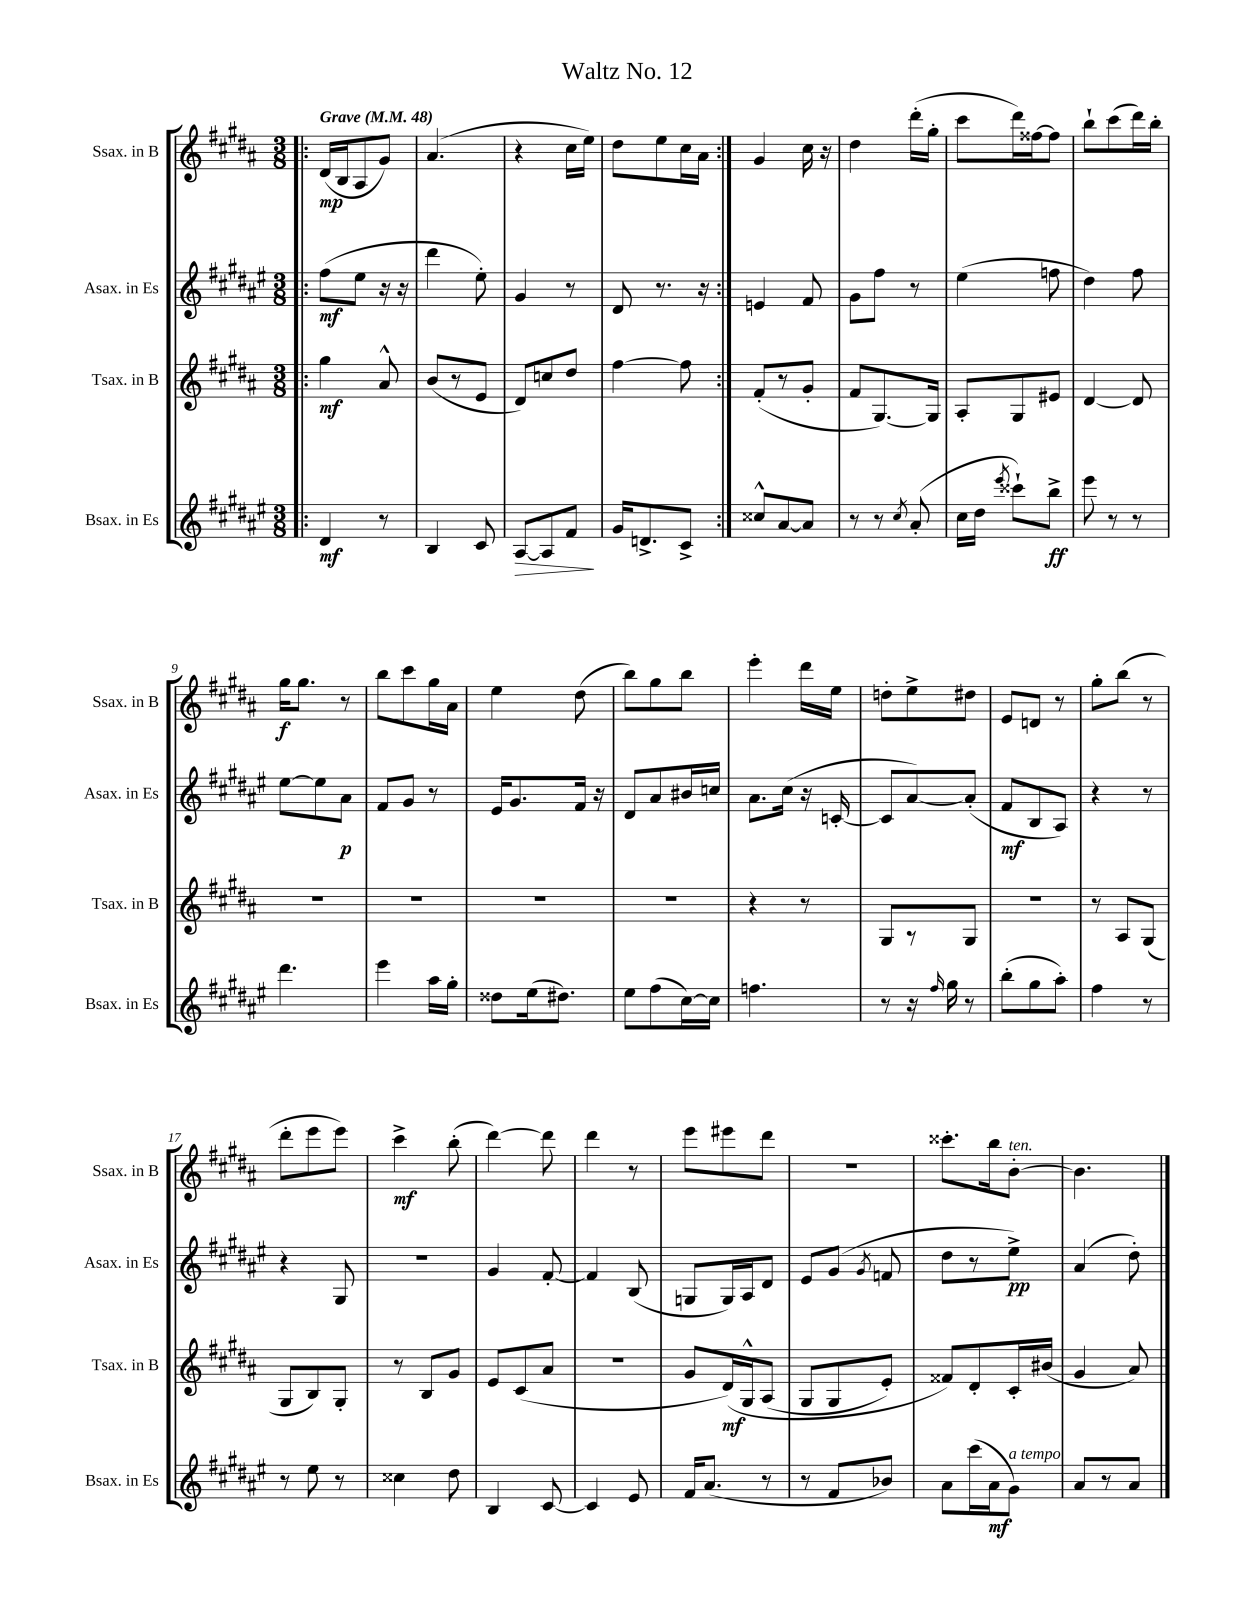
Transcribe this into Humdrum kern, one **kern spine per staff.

**kern	**kern	**kern	**kern
*staff4	*staff3	*staff2	*staff1
*clefG2	*clefG2	*clefG2	*clefG2
*k[f#c#g#d#a#e#]	*k[f#c#g#d#a#]	*k[f#c#g#d#a#e#]	*k[f#c#g#d#a#]
*M3/8	*M3/8	*M3/8	*M3/8
*MM48	*MM48	*MM48	*MM48
=!|:	=!|:	=!|:	=!|:
4d#	4gg#	(8ff#	(16d#
.	.	.	16B
.	.	8ee#	8A#
8r	8a#^^	16r	8g#)
.	.	16r	.
=	=	=	=
4B	(8b	4ddd#	(4.a#
.	8r	.	.
8c#	8e	8ee#')	.
=	=	=	=
[8A#	8d#)	4g#	4r
8A#]	8cc	.	.
8f#	8dd#	8r	16cc#
.	.	.	16ee)
=	=	=	=
16g#	[4ff#	8d#	8dd#
8.d^	.	.	.
.	.	8.r	8ee
8c#^	8ff#]	.	16cc#
.	.	16r	16a#
=:|!	=:|!	=:|!	=:|!
8cc##^^	(8f#'	4e	4g#
[8a#	8r	.	.
8a#]	8g#'	8f#	16cc#
.	.	.	16r
=	=	=	=
8r	8f#	8g#	4dd#
8r	[8.G#)	8ff#	.
8qcc#	.	.	.
(8a#'	.	8r	(16ddd#'
.	16G#]	.	16gg#'
=	=	=	=
16cc#	8A#'	(4ee#	8ccc#
16dd#	.	.	.
8qeee#	.	.	.
8ccc##`)	8G#	.	16ddd#)
.	.	.	[16ff##
8bb^	8e#	8ff	8ff##]
=	=	=	=
8eee#	[4d#	4dd#)	8bb`
8r	.	.	(8ccc#
8r	8d#]	8ff#	16ddd#)
.	.	.	16bb'
=	=	=	=
4.ddd#	4.r	[8ee#	16gg#
.	.	.	8.gg#
.	.	8ee#]	.
.	.	8a#	8r
=	=	=	=
4eee#	4.r	8f#	8bb
.	.	8g#	8ccc#
16aa#	.	8r	16gg#
16gg#'	.	.	16a#
=	=	=	=
8dd##	4.r	16e#	4ee
.	.	8.g#	.
(16ee#	.	.	.
8.dd#)	.	.	.
.	.	16f#	(8dd#
.	.	16r	.
=	=	=	=
8ee#	4.r	8d#	8bb)
(8ff#	.	8a#	8gg#
[16cc#)	.	16b#	8bb
16cc#]	.	16cc	.
=	=	=	=
4.ff	4r	8.a#	4eee'
.	.	(16cc#	.
.	8r	16r	16ddd#
.	.	[16c'	16ee
=	=	=	=
8r	8G#	8c]	8dd'
16r	8r	[8a#)	8ee^
16qqff#	.	.	.
16gg#	.	.	.
8r	8G#	(8a#']	8dd#
=	=	=	=
(8bb'	4.r	8f#	8e
8gg#	.	8B	8d
8aa#')	.	8A#)	8r
=	=	=	=
4ff#	8r	4r	8gg#'
.	8A#	.	(8bb
8r	(8G#	8r	8r
=	=	=	=
8r	8G#	4r	8ddd#'
8ee#	8B)	.	8eee
8r	8G#'	8G#	8eee)
=	=	=	=
4cc##	8r	4.r	4ccc#^
.	8B	.	.
8dd#	8g#	.	(8bb'
=	=	=	=
4B	8e	4g#	[4ddd#)
.	(8c#	.	.
[8c#	8a#	[8f#'	8ddd#]
=	=	=	=
4c#]	4.r	4f#]	4ddd#
8e#	.	(8B	8r
=	=	=	=
16f#	8g#	8G	8eee
(8.a#	.	.	.
.	&(16d#)	16G)	8eee#
.	16G#^^	16A#	.
8r	(8A#	8d#	8ddd#
=	=	=	=
8r	8G#	8e#	4.r
8f#	8G#	(8g#	.
.	.	8qg#	.
8b-)	8e')	8f	.
=	=	=	=
8a#	8f##&)	8dd#	8.ccc##'
(16ccc#	8d#'	8r	.
16a#	.	.	16bb
8g#)	16c#'	8ee#^)	[8b'
.	(16b#	.	.
=	=	=	=
8a#	4g#	(4a#	4.b]
8r	.	.	.
8a#	8a#)	8dd#')	.
==	==	==	==
*-	*-	*-	*-
